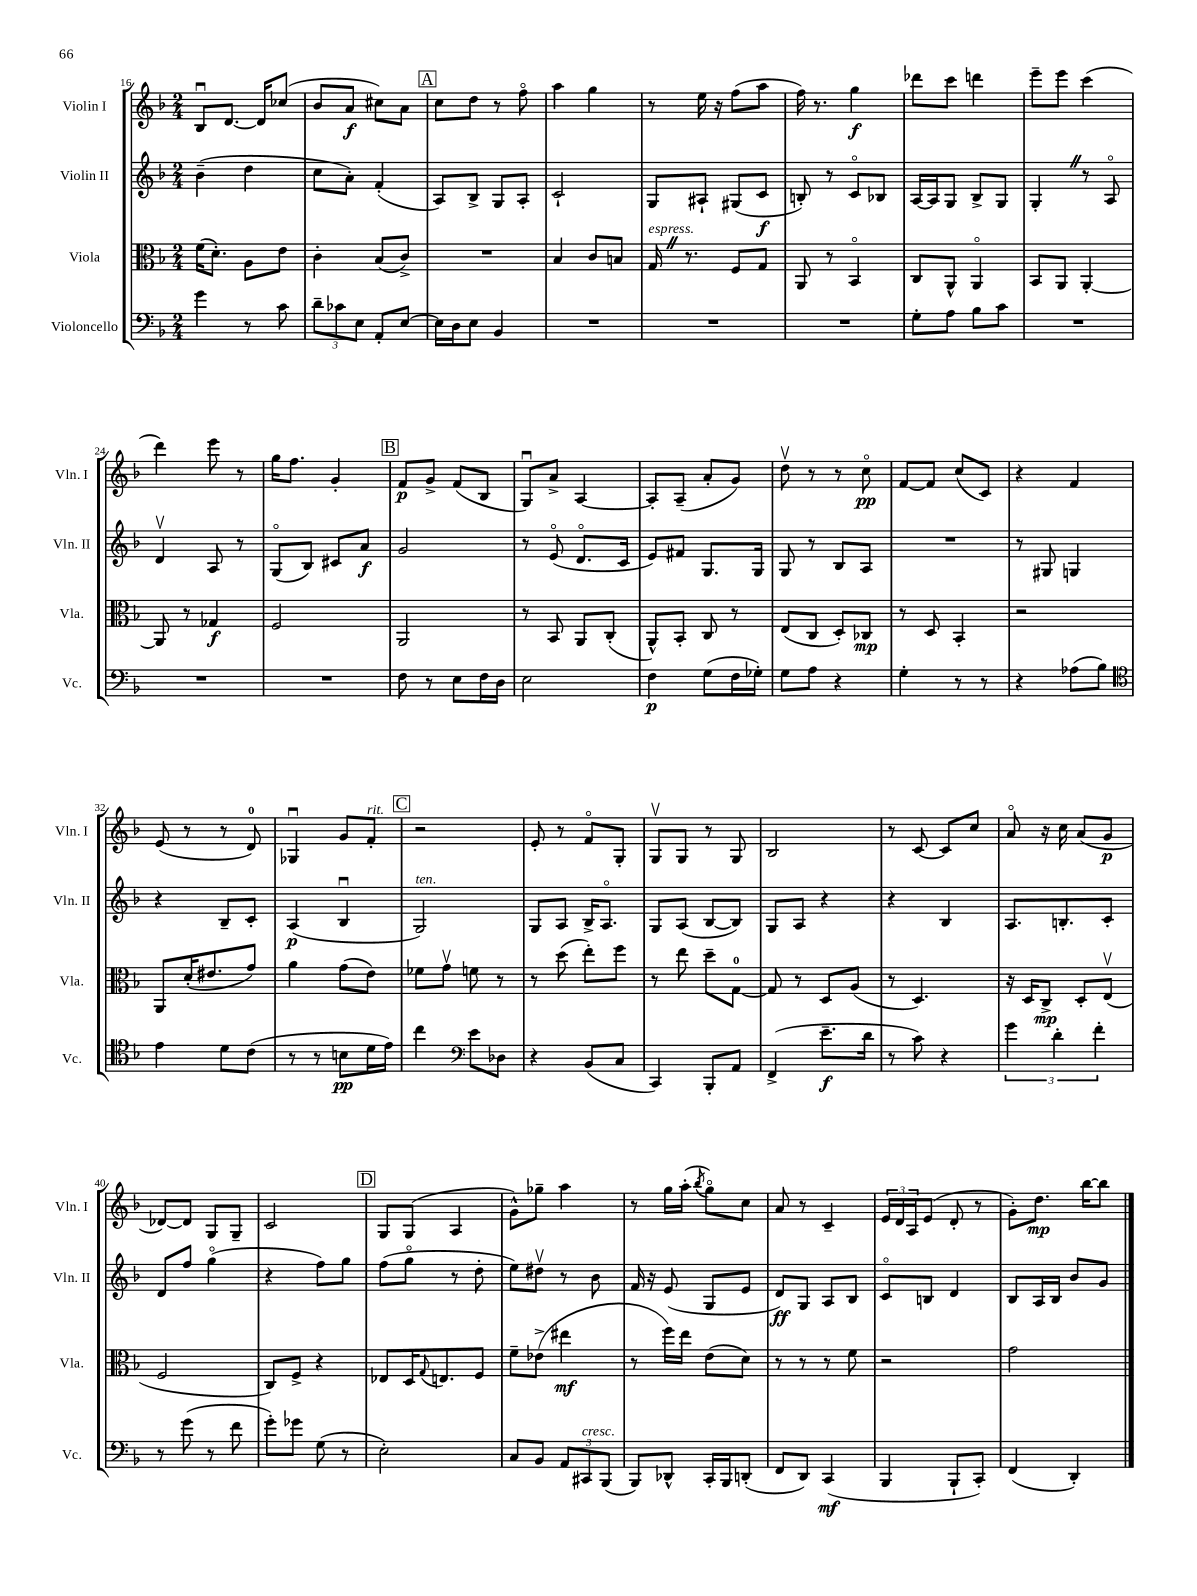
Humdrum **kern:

**kern	**dynam	**kern	**dynam	**kern	**dynam	**kern	**dynam
*part4	*part4	*part3	*part3	*part2	*part2	*part1	*part1
*staff4	*staff4	*staff3	*staff3	*staff2	*staff2	*staff1	*staff1
*I"Violoncello	*	*I"Viola	*	*I"Violin II	*	*I"Violin I	*
*I'Vc.	*	*I'Vla.	*	*I'Vln. II	*	*I'Vln. I	*
*clefF4	*	*clefC3	*	*clefG2	*	*clefG2	*
*k[b-]	*	*k[b-]	*	*k[b-]	*	*k[b-]	*
*M2/4	*	*M2/4	*	*M2/4	*	*M2/4	*
=16	=16	=16	=16	=16	=16	=16	=16
4g\	.	(16f\KL	.	(4b-~\	.	8B-u/L	.
.	.	8.d'\J)	.	.	.	.	.
.	.	.	.	.	.	[8.d/J	.
8r	.	8A\L	.	4dd\	.	.	.
.	.	.	.	.	.	16d/KL]	.
8c\	.	8e\J	.	.	.	(8cc-X/J	.
=17	=17	=17	=17	=17	=17	=17	=17
12d~\L	.	4c'\	.	8cc\L	.	8b-/L	.
12c-X\	.	.	.	.	.	.	.
.	.	.	.	8a'\J)	.	8a/J	f
12E\J	.	.	.	.	.	.	.
8AA'/L	.	(8B-/L	.	(4f'/	.	8cc#X\L)	.
[8E/J	.	8c^/J)	.	.	.	8a\J	.
!!LO:REH:place=s1:t=A
=18	=18	=18	=18	=18	=18	=18	=18
16E\LL]	.	2r	.	8A/L)	.	8cc\L	.
16D\J	.	.	.	.	.	.	.
8E\J	.	.	.	8B-^/J	.	8dd\J	.
4BB-/	.	.	.	8G/L	.	8r	.
.	.	.	.	8A'/J	.	8ff\	.
=19	=19	=19	=19	=19	=19	=19	=19
2r	.	4B-/	.	2c`/	.	4aa\	.
.	.	8c/L	.	.	.	4gg\	.
.	.	8Bn/J	.	.	.	.	.
=20	=20	=20	=20	=20	=20	=20	=20
!	!	!LO:TX:a:i:t=espress.	!	!	!	!	!
2r	.	16GZ/	.	8G/L	.	8r	.
.	.	8.r	.	.	.	.	.
.	.	.	.	8A#X`/J	.	16ee\	.
.	.	.	.	.	.	16r	.
.	.	8F/L	.	(8G#X/L	.	(8ff\L	.
.	.	8G/J	.	8c/J	f	8aa\J	.
=21	=21	=21	=21	=21	=21	=21	=21
2r	.	8AA/	.	8Bn'/)	.	16ff\)	.
.	.	.	.	.	.	8.r	.
.	.	8r	.	8r	.	.	.
.	.	4BB-/	.	8c/L	.	4gg\	f
.	.	.	.	8B-X/J	.	.	.
=22	=22	=22	=22	=22	=22	=22	=22
8G'\L	.	8C/L	.	[16A/LL	.	8ddd-X\L	.
.	.	.	.	16A/J]	.	.	.
8A\J	.	8AA^^/J	.	8G/J	.	8ccc\J	.
8B-\L	.	4AA/	.	8B-^/L	.	4dddn\	.
8c\J	.	.	.	8G/J	.	.	.
=23	=23	=23	=23	=23	=23	=23	=23
2r	.	8BB-/L	.	4G'Z/	.	8eee~\L	.
.	.	8AA/J	.	.	.	8eee\J	.
.	.	[4AA'/	.	8r	.	(4ccc\	.
.	.	.	.	8A/	.	.	.
!!LO:LB:g=z
=24	=24	=24	=24	=24	=24	=24	=24
2r	.	8AA/]	.	4dv/	.	4ddd\)	.
.	.	8r	.	.	.	.	.
.	.	4G-X/	f	8A/	.	8eee\	.
.	.	.	.	8r	.	8r	.
=25	=25	=25	=25	=25	=25	=25	=25
2r	.	2F/	.	(8G/L	.	16gg\KL	.
.	.	.	.	.	.	8.ff\J	.
.	.	.	.	8B-/J)	.	.	.
.	.	.	.	8c#X/L	.	4g'/	.
.	.	.	.	8a/J	f	.	.
!!LO:REH:place=s1:t=B
=26	=26	=26	=26	=26	=26	=26	=26
8F\	.	2AA/	.	2g/	.	8f/L	p
8r	.	.	.	.	.	8g^/J	.
8E\L	.	.	.	.	.	(8f/L	.
16F\L	.	.	.	.	.	8B-/J	.
16D\JJ	.	.	.	.	.	.	.
=27	=27	=27	=27	=27	=27	=27	=27
2E\	.	8r	.	8r	.	8Gu/L)	.
.	.	8BB-/	.	(8e/	.	8a^/J	.
.	.	8AA/L	.	8.d/L	.	[4A/	.
.	.	(8C'/J	.	.	.	.	.
.	.	.	.	16c/Jk	.	.	.
=28	=28	=28	=28	=28	=28	=28	=28
4F\	p	8AA^^/L)	.	8e/L)	.	8A'/L]	.
.	.	8BB-'/J	.	8f#X/J	.	(8A~/J	.
(8G\L	.	8C/	.	8.G/L	.	8a'/L	.
16F\L	.	8r	.	.	.	8g/J)	.
16G-X'\JJ)	.	.	.	16G/Jk	.	.	.
=29	=29	=29	=29	=29	=29	=29	=29
8G\L	.	(8E/L	.	8G/	.	8ddv\	.
8A\J	.	8C/J	.	8r	.	8r	.
4r	.	8D'/L)	.	8B-/L	.	8r	.
.	.	8C-X/J	mp	8A/J	.	8cc\	pp
=30	=30	=30	=30	=30	=30	=30	=30
4G'\	.	8r	.	2r	.	[8f/L	.
.	.	8D/	.	.	.	8f/J]	.
8r	.	4BB-'/	.	.	.	(8cc/L	.
8r	.	.	.	.	.	8c/J)	.
=31	=31	=31	=31	=31	=31	=31	=31
4r	.	2r	.	8r	.	4r	.
.	.	.	.	8G#X/	.	.	.
(8A-X\L	.	.	.	4Gn/	.	4f/	.
8B-\J)	.	.	.	.	.	.	.
!!LO:LB:g=z
=32	=32	=32	=32	=32	=32	=32	=32
*clefC4	*	*	*	*	*	*	*
4e\	.	8AA/L	.	4r	.	(8e/	.
.	.	(16d'/K	.	.	.	8r	.
.	.	8.e#X/	.	.	.	.	.
8d\L	.	.	.	8B-~/L	.	8r	.
(8c\J	.	8g/J)	.	8c'/J	.	8d/)	.
=33	=33	=33	=33	=33	=33	=33	=33
8r	.	4a\	.	(4A/	p	4G-Xu/	.
8r	.	.	.	.	.	.	.
8Bn\L	pp	(8g\L	.	4B-u/	.	8g/L	.
!	!	!	!	!	!	!LO:TX:a:i:t=rit.	!
16d\L	.	8e\J)	.	.	.	8f'/J	.
16e\JJ)	.	.	.	.	.	.	.
!!LO:REH:place=s1:t=C
=34	=34	=34	=34	=34	=34	=34	=34
!	!	!	!	!LO:TX:a:i:t=ten.	!	!	!
4cc\	.	8f-X\L	.	2G/)	.	2r	.
.	.	8gv\J	.	.	.	.	.
*clefF4	*	*	*	*	*	*	*
8e\L	.	8fn\	.	.	.	.	.
8D-X\J	.	8r	.	.	.	.	.
=35	=35	=35	=35	=35	=35	=35	=35
4r	.	8r	.	8G/L	.	8e'/	.
.	.	(8dd\	.	8A/J	.	8r	.
(8BB-/L	.	8ee'\L)	.	16B-^/KL	.	8f/L	.
.	.	.	.	8.A/J	.	.	.
8C/J	.	8ff\J	.	.	.	8G'/J	.
=36	=36	=36	=36	=36	=36	=36	=36
4CC/)	.	8r	.	8G/L	.	8Gv/L	.
.	.	8ee\	.	(8A/J	.	8G/J	.
8BBB-'/L	.	8dd~\L	.	[8B-/L	.	8r	.
8AA/J	.	[8G\J	.	8B-/J])	.	8G/	.
=37	=37	=37	=37	=37	=37	=37	=37
(4FF^/	.	8G/]	.	8G/L	.	2B-/	.
.	.	8r	.	8A/J	.	.	.
8.e~\L	f	8D/L	.	4r	.	.	.
.	.	(8A/J	.	.	.	.	.
16d\Jk	.	.	.	.	.	.	.
=38	=38	=38	=38	=38	=38	=38	=38
8r	.	8r	.	4r	.	8r	.
8c\)	.	4.D/)	.	.	.	[8c/	.
4r	.	.	.	4B-/	.	8c/L]	.
.	.	.	.	.	.	8cc/J	.
=39	=39	=39	=39	=39	=39	=39	=39
6g\	.	16r	.	8.A/L	.	8a/	.
.	.	16D/KL	.	.	.	.	.
.	.	8C^/J	mp	.	.	16r	.
6d'\	.	.	.	.	.	.	.
.	.	.	.	8.Bn'/	.	16cc\	.
.	.	8D'/L	.	.	.	(8a/L	.
6f'\	.	.	.	.	.	.	.
.	.	(8Ev/J	.	8c'/J	.	8g/J	p
!!LO:LB:g=z
=40	=40	=40	=40	=40	=40	=40	=40
8r	.	2F/	.	8d/L	.	[8d-X/L)	.
(8g\	.	.	.	8ff/J	.	8d-/J]	.
8r	.	.	.	(4gg\	.	8G/L	.
8f\	.	.	.	.	.	8G~/J	.
=41	=41	=41	=41	=41	=41	=41	=41
8g'\L)	.	8C/L)	.	4r	.	2c/	.
8g-X\J	.	8F^/J	.	.	.	.	.
(8G\	.	4r	.	8ff\L)	.	.	.
8r	.	.	.	8gg\J	.	.	.
!!LO:REH:place=s1:t=D
=42	=42	=42	=42	=42	=42	=42	=42
2E'\)	.	8E-X/L	.	(8ff\L	.	8G/L	.
.	.	16D/K	.	8gg\J	.	(8G/J	.
.	.	8qqG/	.	.	.	.	.
.	.	8.En/	.	.	.	.	.
.	.	.	.	8r	.	4A/	.
.	.	8F/J	.	8dd'\	.	.	.
=43	=43	=43	=43	=43	=43	=43	=43
8C/L	.	8f~\L	.	8ee\L)	.	8g^^\L)	.
8BB-/J	.	(8e-X^\J	.	8dd#Xv\J	.	8gg-X~\J	.
12AA/L	.	4ee#X\	mf	8r	.	4aa\	.
!LO:TX:a:i:t=cresc.	!	!	!	!	!	!	!
12CC#X/	.	.	.	.	.	.	.
.	.	.	.	8b-\	.	.	.
(12BBB-/J	.	.	.	.	.	.	.
=44	=44	=44	=44	=44	=44	=44	=44
8BBB-/L)	.	8r	.	16f/	.	8r	.
.	.	.	.	16r	.	.	.
8DD-X^^/J	.	16ff\LL)	.	(8e/	.	16gg\LL	.
.	.	16ee\JJ	.	.	.	(16aa'\JJ	.
.	.	.	.	.	.	8qbb-/	.
16CC'/LL	.	(8e\L	.	8G/L	.	8gg\L)	.
16BBB-/J	.	.	.	.	.	.	.
(8DDn'/J	.	8d\J)	.	8e/J	.	8cc\J	.
=45	=45	=45	=45	=45	=45	=45	=45
8FF/L	.	8r	.	8d/L)	ff	8a/	.
8DD/J)	.	8r	.	8G/J	.	8r	.
(4CC/	mf	8r	.	8A/L	.	4c~/	.
.	.	8f\	.	8B-/J	.	.	.
=46	=46	=46	=46	=46	=46	=46	=46
4BBB-/	.	2r	.	8c/L	.	24e/LL	.
.	.	.	.	.	.	24d/	.
.	.	.	.	.	.	24A/J	.
.	.	.	.	8Bn/J	.	(8e/J	.
8BBB-`/L	.	.	.	4d/	.	8d'/	.
8CC'/J)	.	.	.	.	.	8r	.
=47	=47	=47	=47	=47	=47	=47	=47
(4FF/	.	2g\	.	8B-/L	.	8g'\L)	.
.	.	.	.	16A/L	.	8.dd\J	mp
.	.	.	.	16B-/JJ	.	.	.
4DD'/)	.	.	.	8b-/L	.	.	.
.	.	.	.	.	.	[16bb-\KL	.
.	.	.	.	8g/J	.	8bb-\J]	.
==	==	==	==	==	==	==	==
*-	*-	*-	*-	*-	*-	*-	*-
